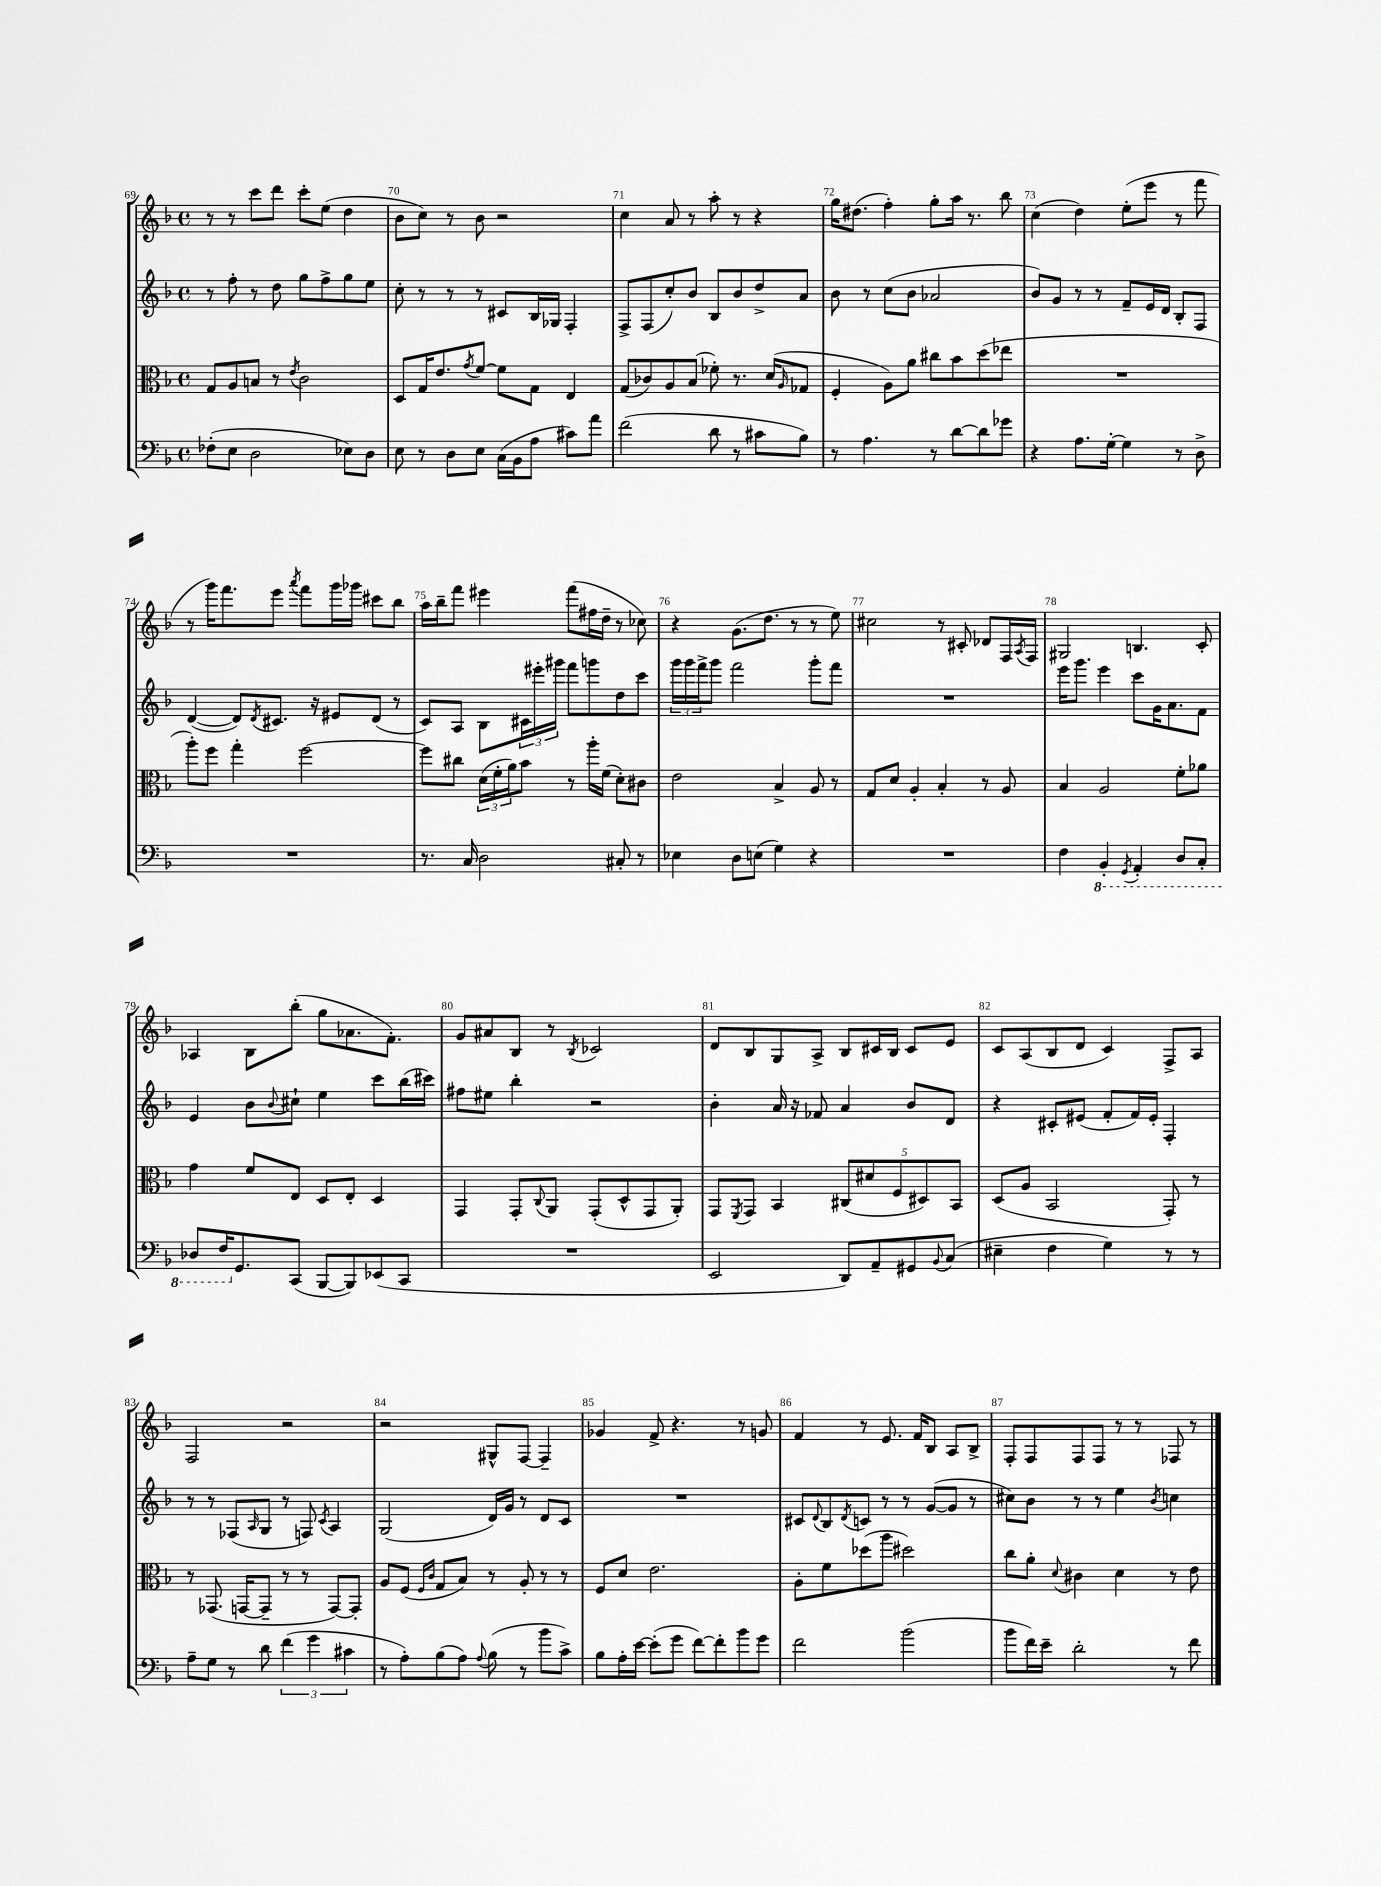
<<
\new StaffGroup <<
\new Staff = "s0" {
    \clef treble \key f \major \defaultTimeSignature \time 4/4
    r8 r8 c'''8 d'''8 c'''8-. e''8( d''4 |
    bes'8 c''8) r8 bes'8 r2 |
    c''4 a'8 r8 a''8-. r8 r4 |
    g''16 dis''8.( f''4-.) g''8-. a''16 r8. bes''8 |
    c''4( d''4) e''8-.( e'''8 r8 f'''8 |
    r8 g'''16) f'''8. e'''8 \acciaccatura { a'''8 } f'''8 g'''16 ges'''16 cis'''8 bes''8 |
    a''16 bes''16-- f'''8 eis'''4 f'''8( fis''16 d''16-- r8 ces''8) |
    r4 g'8.( d''8. r8 r8 e''8) |
    cis''2 r8 cis'8-. des'8 f16 \acciaccatura { a8 } f16 |
    gis2 b4. c'8-. |
    aes4 bes8 bes''8-.( g''8 aes'8. f'8.-.) |
    g'8 ais'8 bes8 r8 \acciaccatura { bes8 } ces'2 |
    d'8 bes8 g8 a8-> bes8 cis'16 bes16 cis'8 e'8 |
    c'8 a8( bes8 d'8 c'4) f8-> a8 |
    f2 r2 |
    r2 gis8-^ f8~ f4-- |
    ges'4 f'8-> r4. r8 g'8 |
    f'4 r8 e'8. f'16 bes8 a8 bes8-> |
    f8-. f8 f8 f8 r8 r8 fes8 r8 \bar "|." |
}
\new Staff = "s1" {
    \clef treble \key f \major \defaultTimeSignature \time 4/4
    r8 f''8-. r8 d''8 g''8 f''8-> g''8 e''8 |
    c''8-. r8 r8 r8 cis'8 bes16 ges16 f4-. |
    f8-> f8( c''8-.) bes'8 bes8 bes'8 d''8-> a'8 |
    bes'8 r8 c''8( bes'8 aes'2 |
    bes'8) g'8 r8 r8 f'8-- e'16 d'16 bes8-. f8 |
    d'4~( d'8) \acciaccatura { d'8 } cis'8. r16 eis'8 d'8( r8 |
    c'8) a8 bes8 \tuplet 3/2 { cis'16 eis'''16-. gis'''16 } f'''8 g'''8 d''8 c'''8 |
    \tuplet 3/2 { g'''16 g'''16 f'''16-> } g'''8 f'''2 g'''8-. f'''8 |
    R1 |
    e'''16 g'''8. e'''4 c'''8 g'16 a'8. f'8 |
    e'4 bes'8 \appoggiatura { bes'8 } cis''8-! e''4 c'''8 bes''16( cis'''16) |
    fis''8 eis''8 bes''4-. r2 |
    bes'4-. a'16 r16 fes'8 a'4 bes'8 d'8 |
    r4 cis'8-. eis'8( f'8-. f'16) eis'16-. f4-. |
    r8 r8 fes8( \grace { a16 } g8 r8 f8) \acciaccatura { c'8 } a4 |
    g2( d'16) g'16 r8 d'8 c'8 |
    R1 |
    cis'8 \appoggiatura { d'8 } bes8 \acciaccatura { d'8 } c'8 r8 r8 g'8~( g'8 r8 |
    cis''8) bes'8 r8 r8 e''4 \acciaccatura { bes'8 } c''4 \bar "|." |
}
\new Staff = "s2" {
    \clef alto \key f \major \defaultTimeSignature \time 4/4
    g8 a8 b8 r8 \acciaccatura { e'8 } c'2 |
    d8 g16 e'8. \acciaccatura { g'8 } f'8~ f'8 g8 e4 |
    g8( ces'8) a8 bes8( fes'8-.) r8. d'16( \grace { a16 } ges8 |
    f4-. a8) a'8 cis''8 bes'8 d''8( ees''8 |
    R1 |
    a''8-.) f''8 g''4-. f''2~ |
    f''8 cis''8 \tuplet 3/2 { d'16( f'16-. a'16) } bes'8 r8 a''16-. f'16( d'8-.) cis'8 |
    e'2 bes4-> a8 r8 |
    g8 d'8 a4-. bes4-. r8 a8 |
    bes4 a2 f'8-. aes'8 |
    g'4 f'8 e8 d8 e8-. d4 |
    g,4 g,8-. \appoggiatura { c8 } a,8 g,8-.( d8-^ g,8 a,8-.) |
    g,8 \acciaccatura { f,8 } g,8 bes,4 \tuplet 5/4 { cis8( dis'8 f8 dis8) bes,8 } |
    d8( a8 bes,2 g,8-.) r8 |
    r8 ges,8.( g,16~ g,8-- r8 r8 g,8~) g,8-. |
    a8 f8( \grace { f16 c'16 } g8 bes8) r8 a8-. r8 r8 |
    f8 d'8 e'2. |
    a8-. f'8 des''8( a''8 dis''2) |
    c''8 a'8-. \appoggiatura { d'8 } cis'4 d'4 r8 e'8 \bar "|." |
}
\new Staff = "s3" {
    \clef bass \key f \major \defaultTimeSignature \time 4/4
    fes8-.( e8 d2 ees8) d8 |
    e8 r8 d8 e8 c16( bes,16 a8 cis'8) a'8 |
    f'2( d'8 r8 cis'8 bes8) |
    r8 a4. r8 d'8~ d'8 ges'8 |
    r4 a8. g16~-. g4 r8 d8-> |
    R1 |
    r8. c16 d2 cis8-. r8 |
    ees4 d8 e8( g4) r4 |
    R1 |
    f4 \ottava #-1 bes,,4-. \acciaccatura { g,,8 } a,,4-. d,8 c,8-. |
    des,8 f,16 \ottava #0 g,8. c,8( bes,,8~ bes,,8) ees,8( c,8 |
    R1 |
    e,2 d,8) a,8-- gis,8 \appoggiatura { bes,8 } c8( |
    eis4-- f4 g4) r8 r8 |
    a8-- g8 r8 d'8 \tuplet 3/2 { f'4( g'4 cis'4 } |
    r8 a8-.) bes8( a8) \appoggiatura { a8 } bes8( r8 bes'8 c'8->) |
    bes8 a16-. e'16~ e'8-.( g'8 f'8~) f'8-. bes'8 g'8 |
    f'2 bes'2( |
    bes'8 f'16) e'16-- d'2-. r8 f'8 \bar "|." |
}
>>
>>
\layout { \context { \Score currentBarNumber = #69 \override BarNumber.break-visibility = ##(#f #t #t) barNumberVisibility = #all-bar-numbers-visible } }
